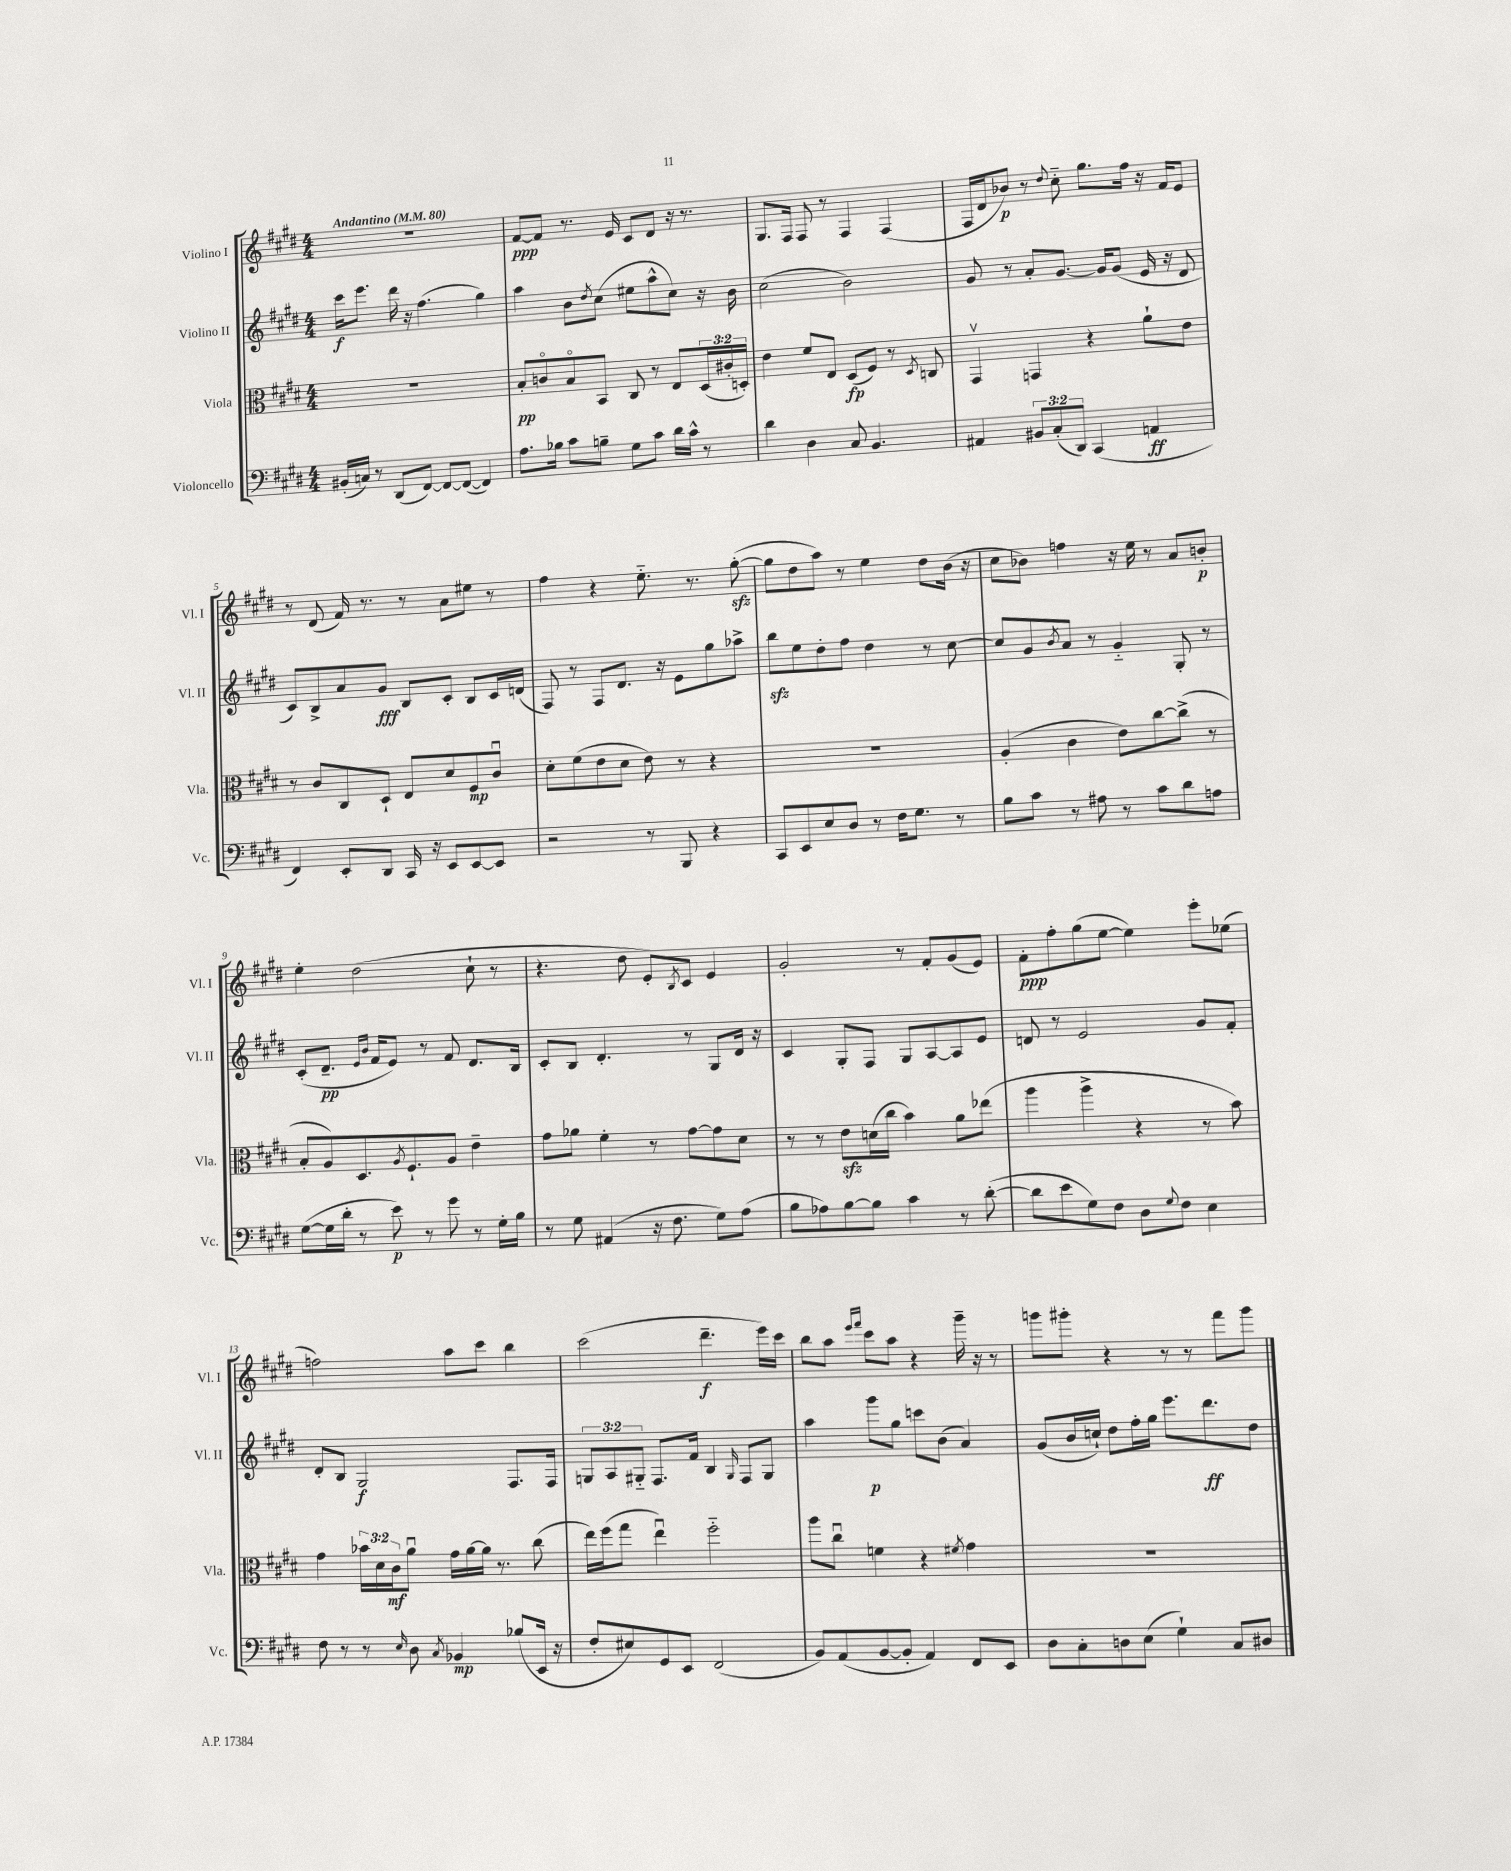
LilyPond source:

<<
\new StaffGroup <<
\new Staff = "s0" \with { instrumentName = "Violino I" shortInstrumentName = "Vl. I" } {
    \clef treble \key e \major \numericTimeSignature \time 4/4 \tempo "Andantino" 4 = 80
    R1 |
    fis'8~\ppp fis'8 r8. e'16 cis'8 dis'8 r16 r8. |
    gis8. fis16 fis8 r8 fis4 fis4( |
    fis16 dis'16 bes'8\p) r8 \appoggiatura { dis''8 } cis''8-_ gis''8. fis''16 r16 fis'16 e'8 |
    r8 dis'8( fis'16) r8. r8 a'8 eis''8 r8 |
    fis''4 r4 e''8.-_ r8. gis''8~-.\sfz( |
    gis''8 dis''8 a''8) r8 e''4 dis''8 b'16( r16 |
    cis''8 bes'8) f''4 r16 e''16 r8 a'8 b'8-.\p |
    e''4-. dis''2( cis''8-! r8 |
    r4. dis''8 e'8-.) \acciaccatura { b8 } cis'8 e'4 |
    gis'2-. r8 fis'8-. gis'8( e'8) |
    fis'8-.\ppp fis''8-. gis''8( e''8~ e''4) e'''8-. ees''8( |
    f''2) a''8 cis'''8 b''4 |
    cis'''2( dis'''4.--\f e'''16) cis'''16 |
    b''8 a''8 \grace { e'''16 fis'''16 } cis'''8 a''8 r4 gis'''16-- r16 r8 |
    g'''8 gis'''8-. r4 r8 r8 fis'''8 gis'''8 \bar "|." |
}
\new Staff = "s1" \with { instrumentName = "Violino II" shortInstrumentName = "Vl. II" } {
    \clef treble \key e \major \numericTimeSignature \time 4/4 \override Staff.TupletNumber.text = #tuplet-number::calc-fraction-text
    cis'''16\f e'''8. dis'''16 r16 fis''4.( gis''4) |
    a''4 b'8 \acciaccatura { dis''8 } cis''8( eis''8 a''8-^ cis''8) r16 b'16 |
    cis''2( b'2) |
    gis'8 r8 a'8-. gis'8.~ gis'16 gis'8( e'16 r16 dis'8 |
    cis'8) b8-> a'8 gis'8\fff b8 cis'8-. b8 cis'16 d'16( |
    fis8) r8 fis8 dis'8. r16 e'8 gis''8 aes''8-> |
    b''8\sfz e''8 dis''8-. fis''8 dis''4 r8 cis''8~ |
    cis''8 gis'8 \acciaccatura { b'8 } a'8 r8 gis'4-_ gis8-. r8 |
    cis'8-.( dis'8.--\pp \grace { e'16 b'16 } fis'16 e'8) r8 fis'8 dis'8. b16 |
    cis'8-. b8 dis'4.-. r8 gis8 dis'16 r16 |
    cis'4 gis8-. fis8 gis8 a8~ a8 e'8 |
    d'8 r8 e'2 gis'8 fis'8-. |
    dis'8-. b8 gis2\f fis8. fis16 |
    \tuplet 3/2 { g8 a8 gis8-_ } fis8. fis'16 b4 \grace { gis16 } fis8 gis8 |
    a''4 gis'''8\p gis''8 c'''8 b'8( a'4) |
    gis'8( b'16 c''16-!) dis''8 fis''16-. gis''16 e'''8. dis'''8.\ff dis''8 \bar "|." |
}
\new Staff = "s2" \with { instrumentName = "Viola" shortInstrumentName = "Vla." } {
    \clef alto \key e \major \numericTimeSignature \time 4/4 \override Staff.TupletNumber.text = #tuplet-number::calc-fraction-text
    R1 |
    b8-.\pp c'8\flageolet b8\flageolet b,8 cis8 r8 e8 \tuplet 3/2 { dis16( cis'16-. d16-.) } |
    e'4 fis'8 e8 dis8\fp( fis8) r8 \acciaccatura { dis8 } c8 |
    gis,4\upbow g,4 r4 a'8-! e'8 |
    r8 cis'8 cis8 dis8-! e8 dis'8 fis8\mp cis'8\downbow |
    dis'8-. fis'8( e'8 dis'8 e'8) r8 r4 |
    R1 |
    a4-.( cis'4 e'8) cis''8~ cis''8->( r8 |
    b8-. a8) dis8. \acciaccatura { a8 } fis8.-! a8 e'4-- |
    gis'8 aes'8 fis'4-. r8 gis'8~ gis'8 dis'8 |
    r8 r8 e'8\sfz d'16( cis''16 b'4) a'8 ees''8( |
    a''4 a''4-> r4 r8 b'8) |
    gis'4 \tuplet 3/2 { bes'16 dis'16 cis'16\mf } a'8\downbow gis'16 a'16~ a'16 r8. cis''8( |
    e''16) fis''16( gis''8 e''4\downbow) fis''2-_ |
    a''8 cis''8\downbow f'4 r4 \acciaccatura { fis'8 } gis'4 |
    R1 \bar "|." |
}
\new Staff = "s3" \with { instrumentName = "Violoncello" shortInstrumentName = "Vc." } {
    \clef bass \key e \major \numericTimeSignature \time 4/4 \override Staff.TupletNumber.text = #tuplet-number::calc-fraction-text
    bis,16-.( c16) r8 dis,8( fis,8~) fis,8~ fis,8~( fis,4) |
    a8. bes16 cis'8 b8-- gis8 cis'8 dis'16 cis'16-^ r8 |
    dis'4 dis4 cis8 b,4. |
    ais,4 \tuplet 3/2 { bis,8 cis8-.( dis,8) } cis,4( a,4\ff |
    fis,4) e,8-. dis,8 cis,16 r16 e,8 e,8~ e,8 |
    r2 r8 b,,8 r4 |
    cis,8 e,8 e8 dis8 r8 fis16 gis8. r8 |
    b8 cis'8 r8 ais8 r8 cis'8 dis'8 a8 |
    gis8~( gis16 dis'16-. r8 e'8\p) r8 gis'8 r8 gis16-. b16 |
    r8 gis8 ais,4( r16 fis8. gis8) a8( |
    b8 aes8) b8~ b8 cis'4 r8 dis'8~-.( |
    dis'8 e'8 gis8) fis8 dis8 \appoggiatura { gis8 } fis8 e4 |
    fis8 r8 r8 \grace { e16 } dis8 \acciaccatura { cis8 } bes,4\mp bes8( e,16 r16 |
    fis8-. eis8) gis,8 e,8 fis,2( |
    b,8) a,8( b,8~ b,8-. a,4) fis,8 e,8 |
    dis8 cis8-. d8 e8( gis4-!) cis8 dis8 \bar "|." |
}
>>
>>
